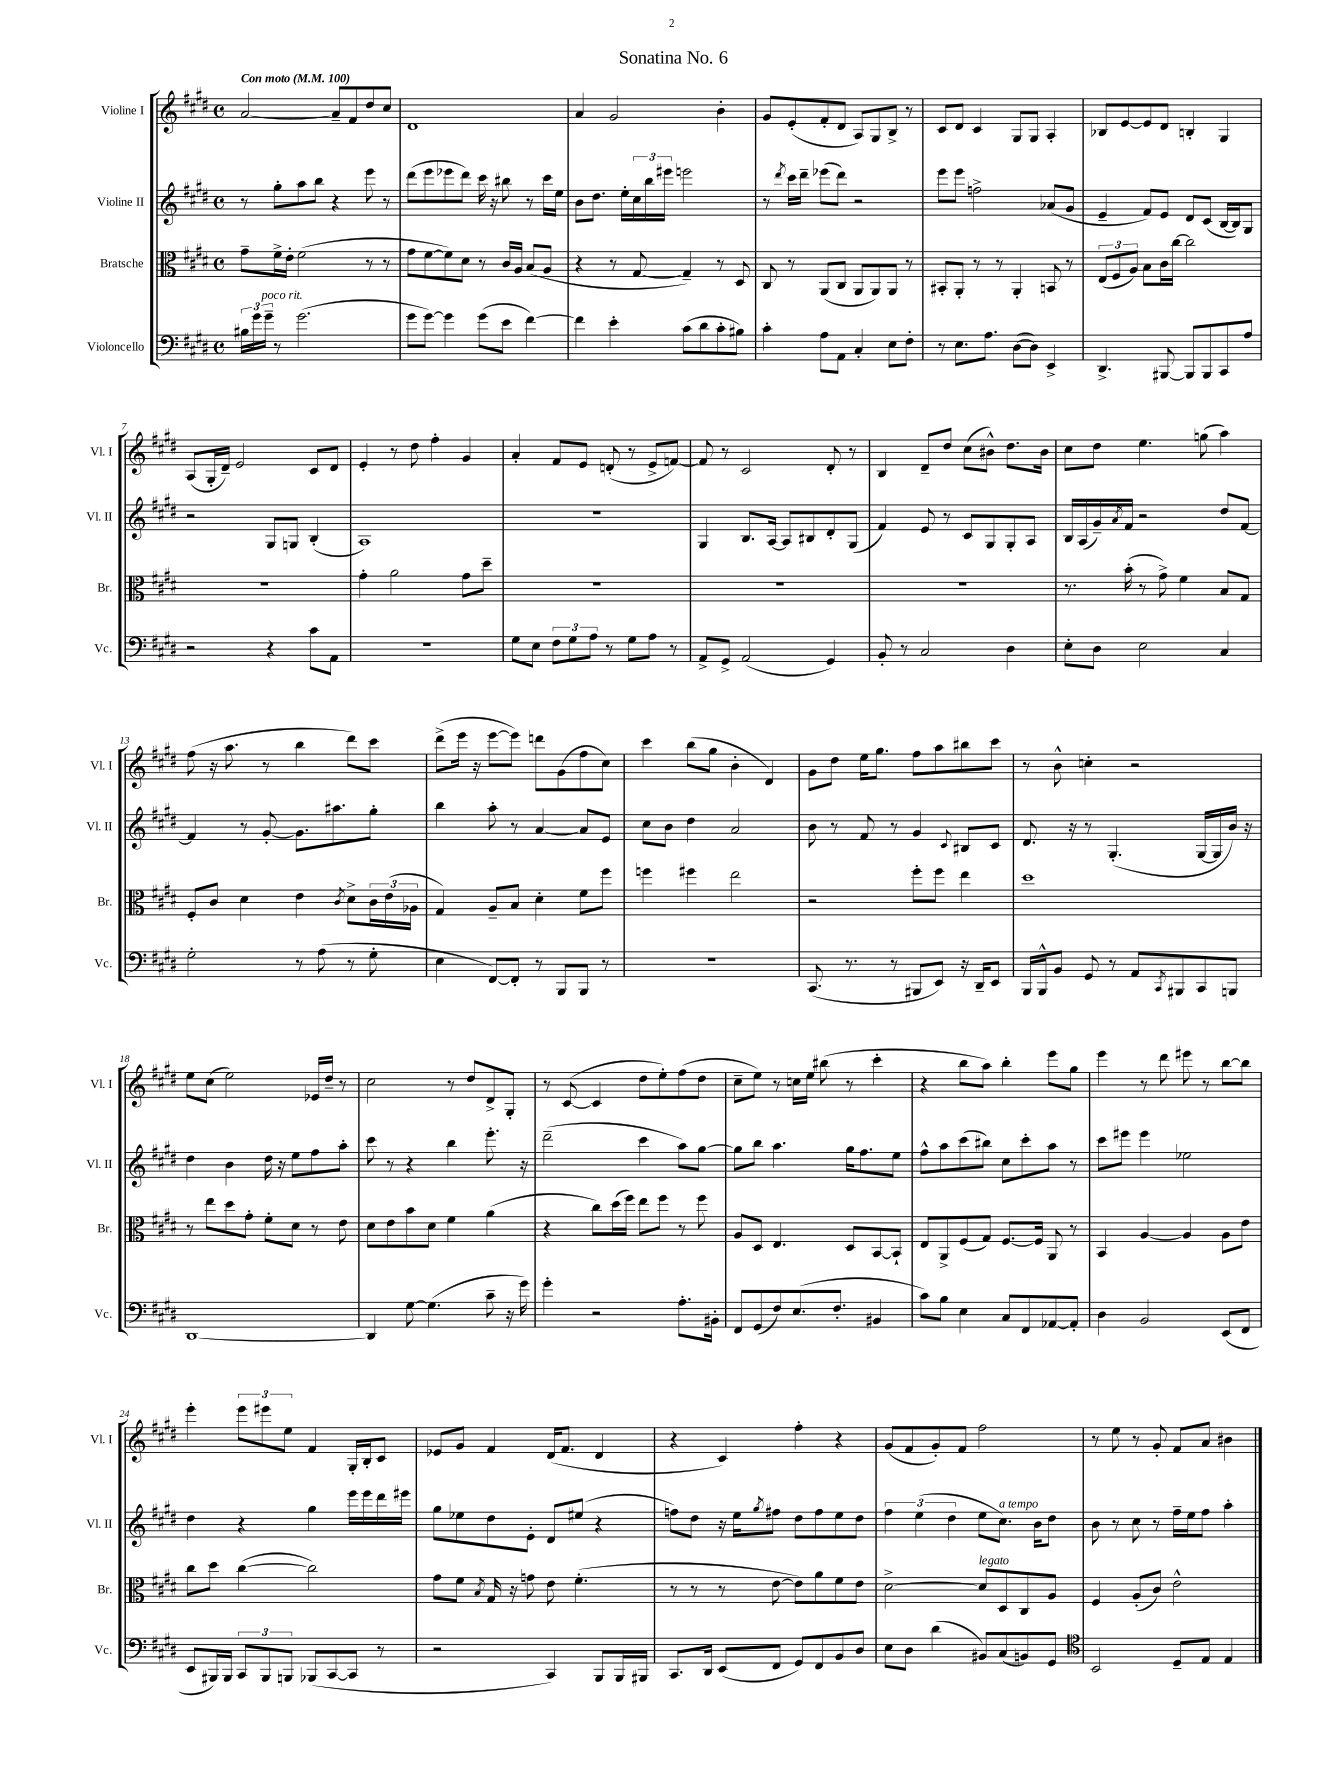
\header { title = "Sonatina No. 6" }
<<
\new StaffGroup <<
\new Staff = "s0" \with { instrumentName = "Violine I" shortInstrumentName = "Vl. I" } {
    \clef treble \key e \major \defaultTimeSignature \time 4/4 \tempo "Con moto" 4 = 100
    a'2~ a'8-- fis'8 dis''8 cis''8 |
    dis'1 |
    a'4 gis'2 b'4-. |
    gis'8 e'8-.( fis'8-. dis'8 a8) gis8 b8-> r8 |
    cis'8 dis'8 cis'4 gis8 gis8 a4-. |
    bes8 e'8~ e'8 dis'8 b4-. gis4 |
    a8( gis16-. dis'16--) e'2 cis'8 dis'8 |
    e'4-. r8 dis''8 fis''4-. gis'4 |
    a'4-. fis'8 e'8 d'8-.( r8 e'8-> f'8~) |
    f'8 r8 cis'2 dis'8-. r8 |
    b4 dis'8-- dis''8 cis''8( bis'8-^) dis''8. bis'16 |
    cis''8 dis''8 e''4. g''8( a''4) |
    fis''8( r16 a''8. r8 b''4 dis'''8) cis'''8 |
    dis'''8->( e'''16 r16 e'''8~ e'''8) d'''8 gis'8( fis''8 cis''8) |
    cis'''4 b''8( gis''8 b'4-. dis'4) |
    gis'8 dis''8 e''16 gis''8. fis''8 a''8 bis''8 cis'''8 |
    r8 b'8-^ c''4-. r2 |
    e''8 cis''8( e''2) ees'16 dis''16-- r8 |
    cis''2 r8 dis''8 dis'8-> gis8-. |
    r8 cis'8~( cis'4 dis''8 e''8-.) fis''8( dis''8 |
    cis''8-- e''8) r8 c''16 e''16 bis''8( r8 cis'''4-. |
    r4 b''8 a''8) b''4-. e'''8 gis''8 |
    e'''4 r8 dis'''8 eis'''8 r8 b''8~ b''8 |
    e'''4-. \tuplet 3/2 { e'''8 eis'''8 e''8 } fis'4 gis16-. b16-. cis'8 |
    ees'8 gis'8 fis'4 dis'16( fis'8. dis'4 |
    r4 cis'4) fis''4-. r4 |
    gis'8( fis'8 gis'8-.) fis'8 fis''2 |
    r8 e''8 r8 gis'8-. fis'8 a'8 bis'4 \bar "|." |
}
\new Staff = "s1" \with { instrumentName = "Violine II" shortInstrumentName = "Vl. II" } {
    \clef treble \key e \major \defaultTimeSignature \time 4/4
    r8 gis''8-. a''8 b''8 r4 e'''8 r8 |
    dis'''8( e'''8 ees'''8 dis'''8) cis'''16 r16 bis''8 r8 cis'''16 e''16 |
    b'8 dis''8. e''16-. \tuplet 3/2 { cis''16 b''16 eis'''16 } e'''2 |
    r8 \acciaccatura { dis'''8 } cis'''16 dis'''16-- ees'''8( dis'''8) r2 |
    e'''8 e'''8 f''2-> aes'8( gis'8 |
    e'4-- fis'8) e'8 dis'8 cis'8( b16~ b16) gis8 |
    r2 gis8 g8 b4-.( |
    a1) |
    R1 |
    gis4 b8. a16~ a8 bis8 dis'8-. gis8( |
    fis'4) e'8 r8 cis'8 gis8 gis8-. a8 |
    b16 a16( gis'16--) \acciaccatura { a'8 } fis'16 r2 dis''8 fis'8~ |
    fis'4 r8 gis'8~-. gis'8. ais''8. gis''8-. |
    b''4 a''8-. r8 a'4~ a'8 e'8 |
    cis''8 b'8 dis''4 a'2 |
    b'8 r8 fis'8 r8 gis'4 \appoggiatura { cis'8 } bis8 cis'8 |
    dis'8. r16 r8 gis4.-.( gis16~ gis16 b'16) r16 |
    dis''4 b'4 dis''16 r16 e''8 fis''8 a''8-. |
    cis'''8 r8 r4 b''4 e'''8.-. r16 |
    dis'''2--( cis'''4 a''8) gis''8~ |
    gis''8 b''8 a''4. gis''16 fis''8. e''8 |
    fis''8-^ a''8 cis'''8( bis''8) cis''8 cis'''8-. a''8 r8 |
    cis'''8 eis'''8 eis'''4 ees''2 |
    dis''4 r4 gis''4 e'''16 e'''16 dis'''16 eis'''16 |
    gis''8 ees''8 dis''8 e'8-. dis'8 eis''8( r4 |
    f''8) dis''8 r16 e''16 \acciaccatura { gis''8 } fis''8 dis''8 fis''8 e''8 dis''8 |
    \tuplet 3/2 { fis''4 e''4( dis''4 } e''8 cis''8.^\markup { \italic "a tempo" }) b'16 dis''8 |
    b'8 r8 cis''8 r8 fis''16-- e''16 fis''8 a''4-. \bar "|." |
}
\new Staff = "s2" \with { instrumentName = "Bratsche" shortInstrumentName = "Br." } {
    \clef alto \key e \major \defaultTimeSignature \time 4/4
    gis'8-- fis'16-> e'16-. fis'2( r8 r8 |
    gis'8 fis'8~ fis'8) dis'8 r8 cis'16 a16 b8( a8 |
    r4 r8 gis8~ gis4--) r8 dis8 |
    cis8 r8 a,8( cis8 a,8 a,8) a,8 r8 |
    bis,8-. a,8-. r8 r8 a,4-. b,8 r8 |
    \tuplet 3/2 { e8( fis8 a8) } b8 cis'16 cis''16~ cis''2 |
    R1 |
    gis'4-. a'2 gis'8 dis''8-- |
    R1 |
    R1 |
    R1 |
    r8. b'16-.( r8 gis'8->) fis'4 b8 gis8 |
    fis8-. cis'8 dis'4 e'4 \acciaccatura { cis'8 } dis'8-> \tuplet 3/2 { cis'16 e'16( aes16 } |
    gis4) a8-- b8 dis'4-. fis'8 fis''8 |
    f''4 fis''4 e''2 |
    r2 fis''8-. fis''8 e''4 |
    dis''1 |
    r8 e''8 dis''8 gis'8-. fis'8-. dis'8 r8 e'8 |
    dis'8 e'8 b'8 dis'8 fis'4 a'4( |
    r4 cis''8) dis''16( fis''16) e''8 fis''8 r8 fis''8 |
    a8 dis8 e4. dis8 b,8~ b,8-! |
    e8 a,8-> fis8( gis8) fis8.~ fis16 a,8 r8 |
    b,4 a4~ a4 a8 e'8 |
    cis''8 dis''8 cis''4~( cis''2) |
    gis'8 fis'8 \acciaccatura { b8 } gis16 r16 g'8 e'8 fis'4.-.( |
    r8 r8 r8 e'8~ e'8) a'8 fis'8 e'8 |
    dis'2~-> dis'8^\markup { \italic "legato" } dis8 cis8 a8 |
    fis4 a8-.( cis'8) e'2-^ \bar "|." |
}
\new Staff = "s3" \with { instrumentName = "Violoncello" shortInstrumentName = "Vc." } {
    \clef bass \key e \major \defaultTimeSignature \time 4/4
    \tuplet 3/2 { bis16 gis'16 gis'16--^\markup { \italic "poco rit." } } r8 gis'2.( |
    gis'8 gis'8~) gis'4 gis'8( e'8 fis'4~) |
    fis'4 e'4-. cis'8( dis'8 cis'8-. bis8) |
    cis'4-. a8 a,8 cis4-. e8 fis8-. |
    r8 e8. a8. dis8~( dis8) e,4-> |
    dis,4.-> bis,,8~ bis,,8 bis,,8 cis,8 a8 |
    r2 r4 cis'8 a,8 |
    R1 |
    gis8 e8 \tuplet 3/2 { fis8 gis8 a8 } r8 gis8 a8 r8 |
    a,8-> gis,8-> a,2( gis,4) |
    b,8-. r8 cis2 dis4 |
    e8-. dis8 e2 cis4 |
    gis2-. r8 a8( r8 gis8-. |
    e4 fis,8~) fis,8-. r8 b,,8 b,,8 r8 |
    R1 |
    cis,8.( r8. r8 bis,,8 e,8) r16 dis,16-- e,8 |
    b,,16 b,,16-^ b,8 gis,8 r8 a,8 \acciaccatura { cis,8 } bis,,8 cis,8 b,,8 |
    dis,1~ |
    dis,4 gis8~ gis4.( cis'8-- r16 gis'16) |
    gis'4-. r2 a8.-. bis,16-. |
    fis,8 gis,8( fis8) e8.( fis8.-. bis,4 |
    cis'8) b8 e4 cis8 fis,8 aes,8~ aes,8-. |
    dis4 b,2 e,8( fis,8 |
    e,8 bis,,16) bis,,16 \tuplet 3/2 { cis,8 bis,,8 b,,8 } bes,,8( cis,8~ cis,8 r8 |
    r2 cis,4) b,,8 b,,16 bis,,16 |
    cis,8. dis,16 e,8( fis,8 gis,8) fis,8 b,8 dis8 |
    e8 dis8 dis'4( bis,8) cis8( b,8) gis,8 |
    \clef tenor b,2 dis8-- e8 e4 \bar "|." |
}
>>
>>
